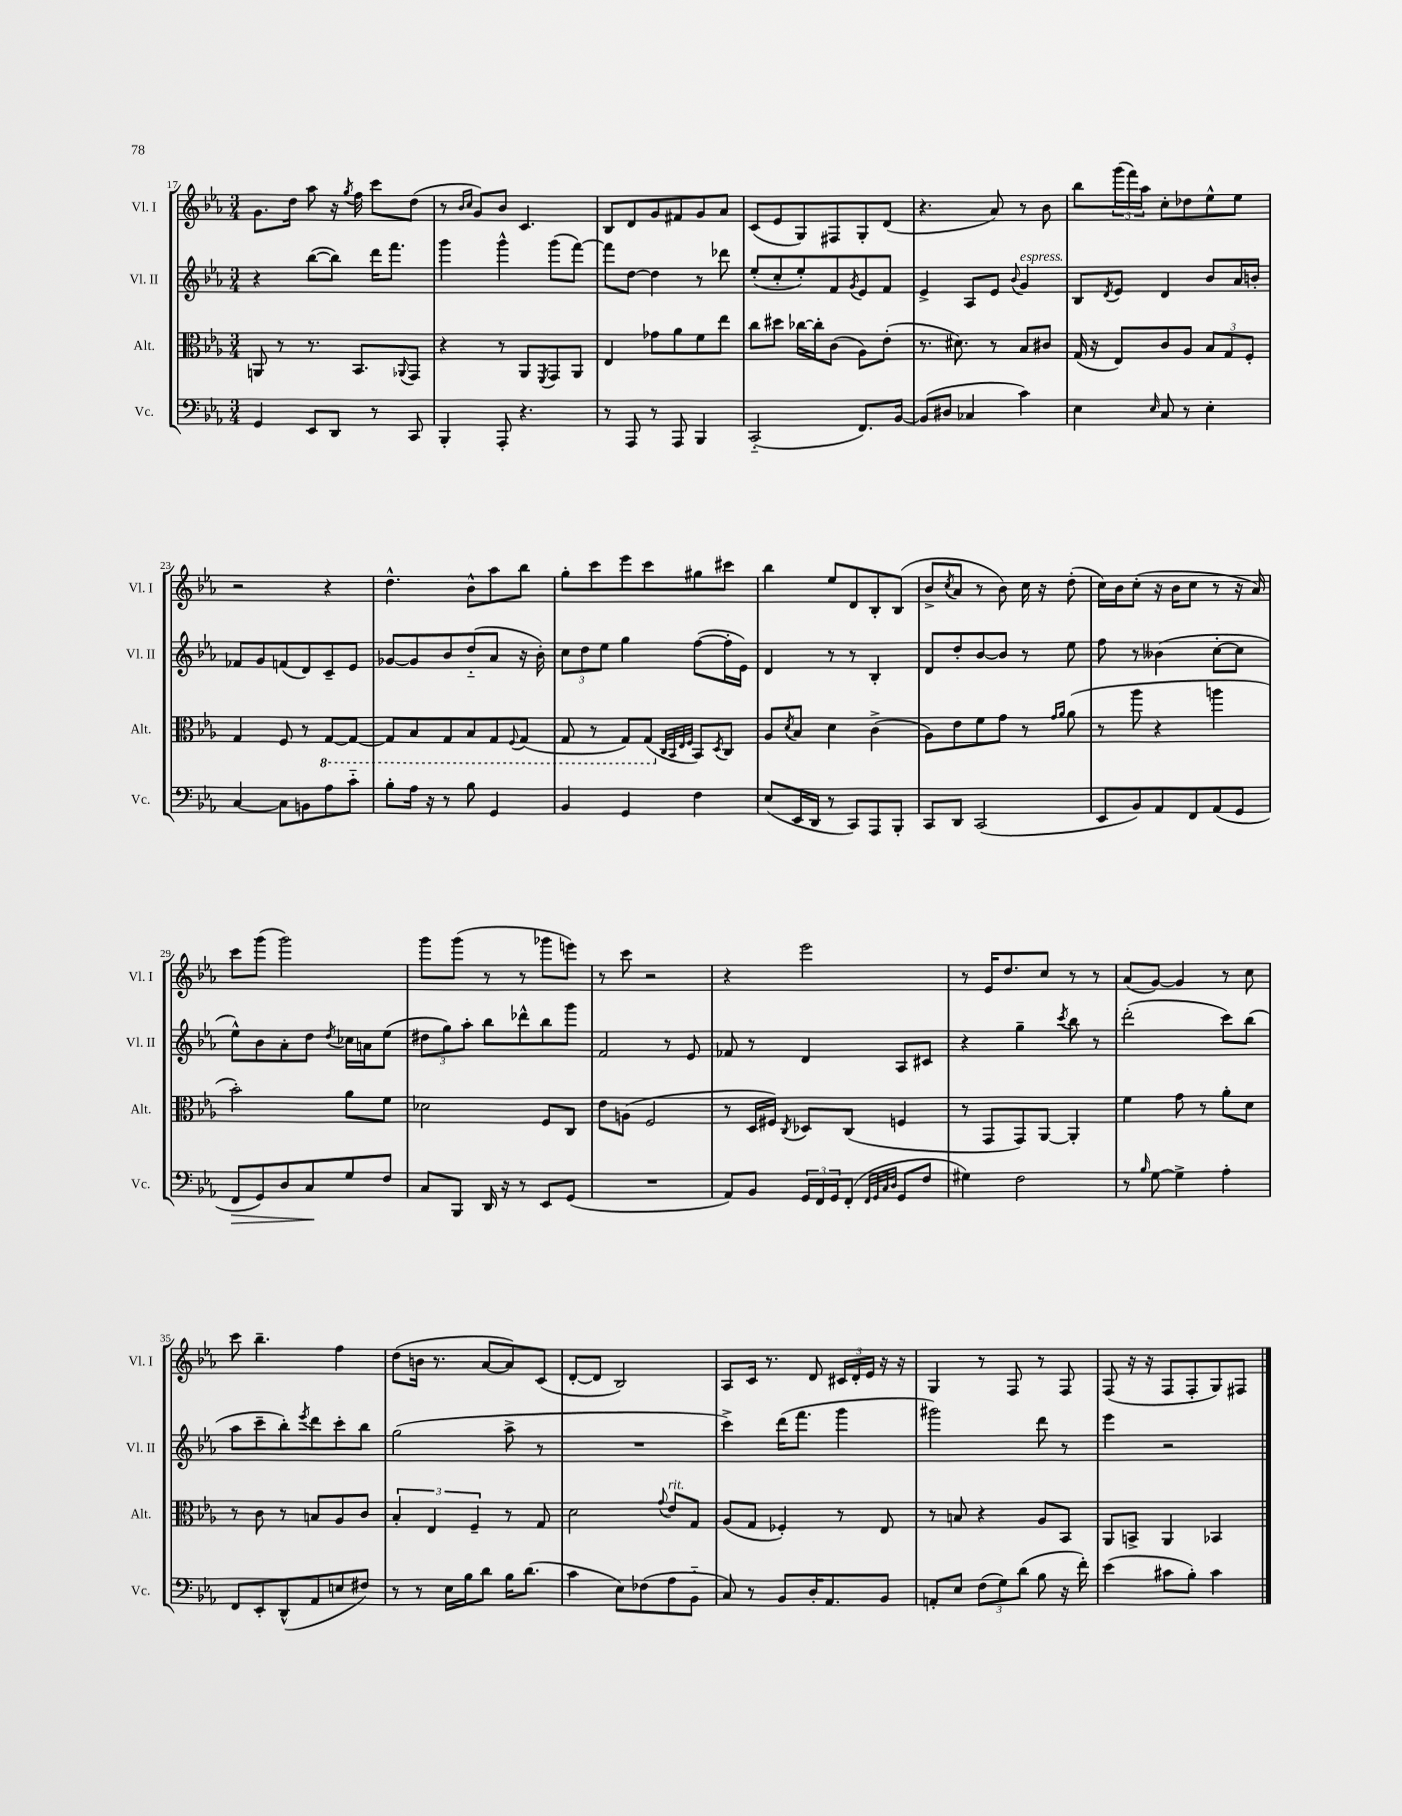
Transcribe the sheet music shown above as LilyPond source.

<<
\new StaffGroup <<
\new Staff = "s0" \with { instrumentName = "Vl. I" shortInstrumentName = "Vl. I" } {
    \clef treble \key ees \major \numericTimeSignature \time 3/4
    g'8. d''16 aes''8 r16 \acciaccatura { g''8 } f''16 c'''8 d''8( |
    r8 \grace { bes'16 c''16 } g'8) bes'8 c'4. |
    bes8 d'8 g'8 fis'8 g'8 aes'8 |
    c'8( ees'8 g8) fis8 g8-. d'8( |
    r4. aes'8) r8 bes'8 |
    bes''8 \tuplet 3/2 { g'''16( f'''16) aes''16 } c''8-. des''8 ees''8-^ ees''8 |
    r2 r4 |
    d''4.-^ bes'8-^ aes''8 bes''8 |
    g''8-. c'''8 ees'''8 c'''8 gis''8 cis'''8 |
    bes''4 ees''8 d'8 bes8-. bes8( |
    bes'8-> \acciaccatura { c''8 } aes'8 r8 bes'8) c''16 r16 d''8-.( |
    c''16) bes'16 c''8-.( r16 bes'16 c''8 r8 r16 aes'16) |
    c'''8 g'''8( g'''2) |
    g'''8 g'''8( r8 r8 ges'''8 e'''8) |
    r8 c'''8 r2 |
    r4 ees'''2 |
    r8 ees'16 d''8. c''8 r8 r8 |
    aes'8( g'8~) g'4 r8 c''8 |
    c'''8 bes''4.-- f''4 |
    d''8( b'16 r8. aes'8~ aes'8) c'8( |
    d'8~-. d'8 bes2) |
    aes8 c'16 r8. d'8 \tuplet 3/2 { cis'16 d'16-. ees'16 } r16 r16 |
    g4 r8 f8 r8 f8 |
    f8( r16 r16 f8 f8-. g8) fis8 \bar "|." |
}
\new Staff = "s1" \with { instrumentName = "Vl. II" shortInstrumentName = "Vl. II" } {
    \clef treble \key ees \major \numericTimeSignature \time 3/4
    r4 bes''8~( bes''8) d'''16 f'''8. |
    g'''4 g'''4-^ g'''8( f'''8~) |
    f'''8 d''8~ d''4 r8 des'''8 |
    ees''8-.( c''8-. ees''8-.) f'8 \acciaccatura { g'8 } ees'8 f'8 |
    ees'4-> aes8 ees'8 \appoggiatura { bes'8 } g'4^\markup { \italic "espress." } |
    bes8 \acciaccatura { d'8 } ees'8 d'4 bes'8 aes'16 b'16-. |
    fes'8 g'8 f'8( d'8) c'8-- ees'8 |
    ges'8~ ges'8 bes'8 d''8-_( aes'8 r16 bes'16-.) |
    \tuplet 3/2 { c''8 d''8 ees''8 } g''4 f''8~( f''16-. ees'16) |
    d'4 r8 r8 bes4-. |
    d'8 d''8-. bes'8~ bes'8 r8 ees''8 |
    f''8 r8 beses'4( c''8~-. c''8 |
    ees''8-^) bes'8 aes'8-. d''8 \acciaccatura { d''8 } ces''16 a'16 ees''8( |
    \tuplet 3/2 { dis''8 g''8) aes''8-. } bes''8 des'''8-^ bes''8 g'''8 |
    f'2 r8 ees'8 |
    fes'8 r8 d'4 aes8 cis'8 |
    r4 g''4-- \acciaccatura { c'''8 } bes''8 r8 |
    d'''2-.( c'''8) bes''8( |
    aes''8 c'''8-- bes''8-.) \acciaccatura { ees'''8 } d'''8 c'''8-. bes''8 |
    g''2( aes''8-> r8 |
    R2. |
    c'''4->) d'''16( f'''8. g'''4 |
    gis'''2) d'''8 r8 |
    ees'''4 r2 \bar "|." |
}
\new Staff = "s2" \with { instrumentName = "Alt." shortInstrumentName = "Alt." } {
    \clef alto \key ees \major \numericTimeSignature \time 3/4
    a,8 r8 r8. bes,8. \appoggiatura { aes,8 } g,8 |
    r4 r8 aes,8 \acciaccatura { f,8 } g,8 aes,8 |
    ees4 ges'8 aes'8 f'8 ees''8 |
    c''8 dis''8 ces''16~ ces''16-. c'8( aes8) ees'8-.( |
    r8. dis'8.) r8 bes8 cis'8 |
    g16( r16 ees8) c'8 aes8 \tuplet 3/2 { bes8 g8 f8-. } |
    g4 f8 r8 \ottava #-1 g,8~ g,8~ |
    g,8 bes,8 g,8 bes,8 g,8 \appoggiatura { f,8 } g,8( |
    g,8 r8 g,8) g,8( \ottava #0 \grace { c32 bes,32 ees32 f32 } bes,8) \acciaccatura { d8 } c8 |
    aes8 \acciaccatura { d'8 } bes8 d'4 c'4->( |
    aes8) ees'8 f'8 g'8 r8 \grace { g'16 aes'16 } aes'8( |
    r8 aes''8 r4 a''4 |
    bes'2-.) aes'8 f'8 |
    des'2 f8 c8 |
    ees'8 a8( f2 |
    r8 d16 fis16) \acciaccatura { c8 } des8 c8( f4 |
    r8 g,8 g,8) aes,8~ aes,4-. |
    f'4 g'8 r8 aes'8-. d'8 |
    r8 c'8 r8 b8 aes8 c'8 |
    \tuplet 3/2 { bes4-. ees4 f4-- } r8 g8 |
    d'2 \appoggiatura { g'8 } ees'8^\markup { \italic "rit." } g8 |
    aes8( g8 fes4-.) r8 ees8 |
    r8 b8 r4 aes8 bes,8 |
    aes,8 b,8-> aes,4 bes,4 \bar "|." |
}
\new Staff = "s3" \with { instrumentName = "Vc." shortInstrumentName = "Vc." } {
    \clef bass \key ees \major \numericTimeSignature \time 3/4
    g,4 ees,8 d,8 r8 c,8 |
    bes,,4-. aes,,8-. r4. |
    r8 aes,,8 r8 aes,,8 bes,,4 |
    c,2-_( f,8.) bes,16~ |
    bes,8( dis8 ces4 c'4) |
    ees4 \grace { ees16 } c8 r8 ees4-. |
    c4~ c8 b,8 aes8 c'8-_ |
    bes8-. aes16 r16 r8 bes8 g,4 |
    bes,4 g,4 f4 |
    ees8( ees,16 d,16 r8 c,8) aes,,8 bes,,8-. |
    c,8 d,8 c,2( |
    ees,8 bes,8) aes,8 f,8 aes,8( g,8 |
    f,8\> g,8) d8 c8\! g8 f8 |
    c8 bes,,8 d,16 r16 r8 ees,8 g,8( |
    R2. |
    aes,8) bes,8 \tuplet 3/2 { g,16 f,16 g,16 } f,8-.( \grace { f,32 g,32 c32 d32 } g,8 f8 |
    gis4) f2 |
    r8 \grace { bes16 } g8~ g4-> aes4-. |
    f,8 ees,8-. d,8-^( aes,8 e8 fis8) |
    r8 r8 ees16 bes16 d'8 bes16 d'8.( |
    c'4 ees8) fes8( aes8 bes,8-_ |
    c8) r8 bes,8 d16-. aes,8. bes,8 |
    a,8-. ees8 \tuplet 3/2 { f8( g8) d'8( } bes8 r16 f'16-.) |
    ees'4( cis'8 bes8-.) cis'4 \bar "|." |
}
>>
>>
\layout { \context { \Score currentBarNumber = #17 } }
